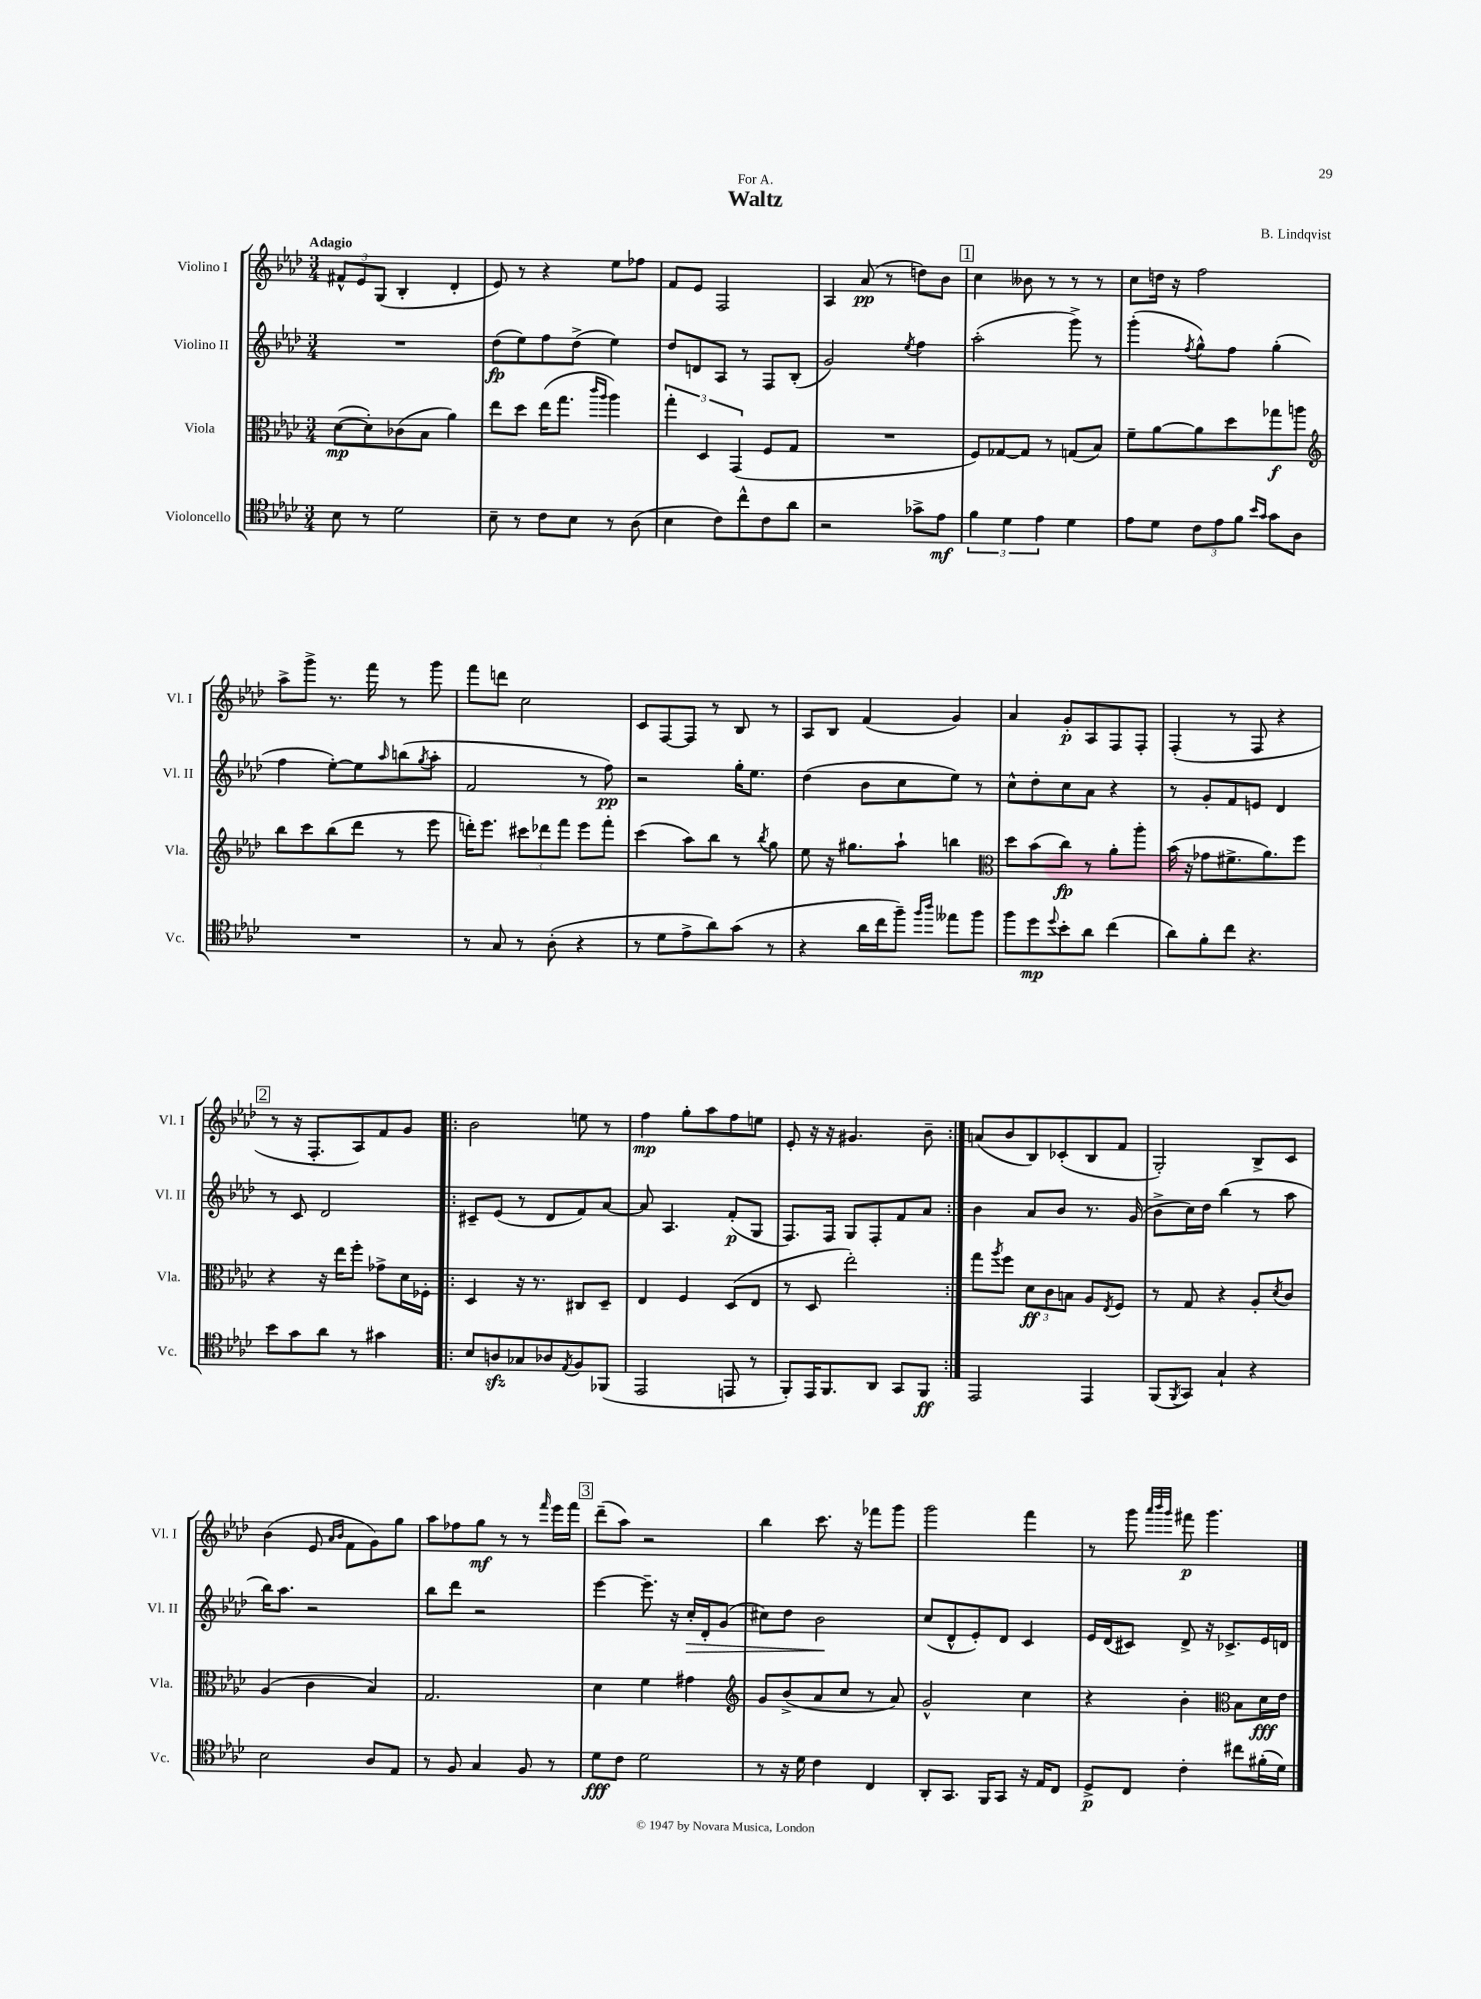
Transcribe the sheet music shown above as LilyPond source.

\header { title = "Waltz" composer = "B. Lindqvist" dedication = "For A." }
<<
\new StaffGroup <<
\new Staff = "s0" \with { instrumentName = "Violino I" shortInstrumentName = "Vl. I" } {
    \clef treble \key aes \major \numericTimeSignature \time 3/4 \tempo "Adagio"
    \tuplet 3/2 { fis'8-^ ees'8 g8( } bes4-. des'4-. |
    ees'8) r8 r4 ees''8 fes''8 |
    f'8 ees'8 f2 |
    aes4 aes'8\pp( r8 d''8) bes'8 |
    \mark \markup { \box "1" } c''4 beses'8 r8 r8 r8 |
    c''8 d''16 r16 f''2 |
    aes''8-> g'''8-> r8. f'''16 r8 g'''8 |
    f'''8 d'''8 c''2 |
    c'8 f8~ f8 r8 bes8 r8 |
    aes8 bes8 f'4( g'4) |
    aes'4 g'8-.\p aes8 f8 f8-. |
    f4-.( r8 f8 r4 |
    \mark \markup { \box "2" } r8 r16 f8.-. aes8) f'8 g'8 |
    \repeat volta 2 { bes'2 e''8 r8 |
    f''4\mp g''8-. aes''8 f''8 e''8 |
    ees'8-. r16 r16 gis'4. bes'8-- | }
    a'8( bes'8 bes8) ces'8-.( bes8 f'8 |
    g2-.) bes8-> c'8 |
    bes'4( ees'8 \grace { aes'16 bes'16 } f'8 g'8) g''8 |
    aes''8 fes''8 g''8\mf r8 r8 \grace { f'''16 } ees'''16 f'''16 |
    \mark \markup { \box "3" } des'''8--( aes''8) r2 |
    bes''4 c'''8. r16 fes'''8 g'''8 |
    g'''2 f'''4 |
    r8 g'''8 \grace { aes'''32 bes'''32 g'''32 } fis'''8\p g'''4. \bar "|." |
}
\new Staff = "s1" \with { instrumentName = "Violino II" shortInstrumentName = "Vl. II" } {
    \clef treble \key aes \major \numericTimeSignature \time 3/4
    R2. |
    des''8\fp( ees''8) f''8 des''8->( ees''4) |
    des''8 d'8 aes8 r8 f8 bes8-.( |
    g'2) \acciaccatura { ees''8 } f''4 |
    \mark \markup { \box "1" } aes''2-.( g'''8->) r8 |
    g'''4-.( \acciaccatura { f''8 } g''8-^) f''8 g''4-.( |
    f''4 ees''8~-.) ees''8 \grace { aes''16 } b''8( \acciaccatura { g''8 } aes''8-. |
    f'2 r8 f''8\pp) |
    r2 g''16-. ees''8. |
    des''4( bes'8 c''8 ees''8) r8 |
    c''8-^ des''8-. c''8 aes'8 r4 |
    r8 g'8-. f'8 e'8 des'4 |
    \mark \markup { \box "2" } r8 c'8 des'2 |
    \repeat volta 2 { cis'8-- ees'8( r8 des'8 f'8) aes'8~ |
    aes'8 aes4. f'8-.\p( g8 |
    f8.) f16 g8 f8-. f'8 aes'8 | }
    bes'4 aes'8 bes'8 r8. g'16( |
    bes'8-> c''16) des''16 bes''4( r8 aes''8 |
    bes''16) aes''8. r2 |
    bes''8 des'''8 r2 |
    \mark \markup { \box "3" } ees'''4~ ees'''8.-- r16 c''16-.\> des'16-. g'8( |
    cis''8) des''8 bes'2\! |
    c''8( des'8-^ ees'8-.) des'8 c'4 |
    ees'16 des'16( cis'8) des'8-> r16 ces'8.-> ees'16 d'16 \bar "|." |
}
\new Staff = "s2" \with { instrumentName = "Viola" shortInstrumentName = "Vla." } {
    \clef alto \key aes \major \numericTimeSignature \time 3/4
    des'8~\mp( des'8-.) ces'8( bes8 aes'4) |
    ees''8 des''8 ees''16( g''8. \grace { c'''16 aes''16 } aes''4) |
    \tuplet 3/2 { g''4-. des4 g,4( } f8 g8 |
    R2. |
    \mark \markup { \box "1" } f8) ges8~ ges8 r8 g8( bes8) |
    f'8-- aes'8~ aes'8 des''8 ges''8\f a''8 |
    \clef treble bes''8 c'''8 bes''8( des'''8 r8 ees'''8 |
    d'''16-.) ees'''8. \tuplet 3/2 { cis'''8 des'''8 f'''8 } ees'''8 f'''8-. |
    c'''4( aes''8) bes''8 r8 \acciaccatura { bes''8 } g''8 |
    ees''8 r16 gis''8. aes''8-! b''4 |
    \clef alto des''8 bes'8( c''8\fp) r8 aes'8-. aes''8-. |
    bes'16( r16 ges'8 fis'8.-> aes'8.) f''8 |
    \mark \markup { \box "2" } r4 r16 ees''16 f''8-. ges'8-> des'16 fes16-. |
    \repeat volta 2 { des4 r16 r8. cis8 des8-- |
    ees4 f4 des8( ees8 |
    r8 des8 ees''2-.) | }
    g''8 \acciaccatura { aes''8 } f''8 \tuplet 3/2 { des'8\ff c'8 b8 } aes8 \acciaccatura { ees8 } f8 |
    r8 g8 r4 aes8-. \acciaccatura { des'8 } c'8 |
    aes4( c'4 bes4) |
    g2. |
    \mark \markup { \box "3" } des'4 f'4 gis'4 |
    \clef treble g'8 bes'8->( aes'8 c''8 r8 aes'8) |
    g'2-^ c''4 |
    r4 bes'4-. \clef alto bes8 des'16\fff ees'16 \bar "|." |
}
\new Staff = "s3" \with { instrumentName = "Violoncello" shortInstrumentName = "Vc." } {
    \clef tenor \key aes \major \numericTimeSignature \time 3/4
    bes8 r8 des'2 |
    bes8-- r8 c'8 bes8 r8 aes8( |
    bes4 c'8) c''8-^ c'8 aes'8 |
    r2 ges'8-> ees'8\mf |
    \mark \markup { \box "1" } \tuplet 3/2 { f'4 des'4 ees'4 } des'4 |
    ees'8 des'8 \tuplet 3/2 { c'8 ees'8 f'8 } \grace { bes'16 g'16 } g'8 aes8 |
    R2. |
    r8 g8 r8 aes8-.( r4 |
    r8 des'8 ees'8-> aes'8) g'8( r8 |
    r4 aes'16 c''16 f''8--) \grace { f''16 aes''16 } eeses''8 f''8 |
    f''8 des''8\mp \appoggiatura { des''8 } bes'8-. aes'8 c''4( |
    aes'8) f'8-. c''8 r4. |
    \mark \markup { \box "2" } bes'8 g'8 aes'8 r8 gis'4 |
    \repeat volta 2 { bes8 a8\sfz ges8 aes8 \acciaccatura { ees8 } f8 fes,8( |
    ees,2 e,8 r8 |
    f,8-.) ees,16 f,8. aes,8 g,8 f,8\ff | }
    ees,2 ees,4 |
    f,8( \acciaccatura { f,8 } g,8) g4-! r4 |
    bes2 aes8 ees8 |
    r8 f8 g4 f8 r8 |
    \mark \markup { \box "3" } des'8\fff c'8 des'2 |
    r8 r16 des'16 c'4 c4 |
    aes,8-. g,8. f,16 g,8 r16 ees16 c8 |
    des8->\p c8 c'4-. cis''8 fis'16-.( des'16) \bar "|." |
}
>>
>>
\layout { \context { \Score \remove "Bar_number_engraver" } }
